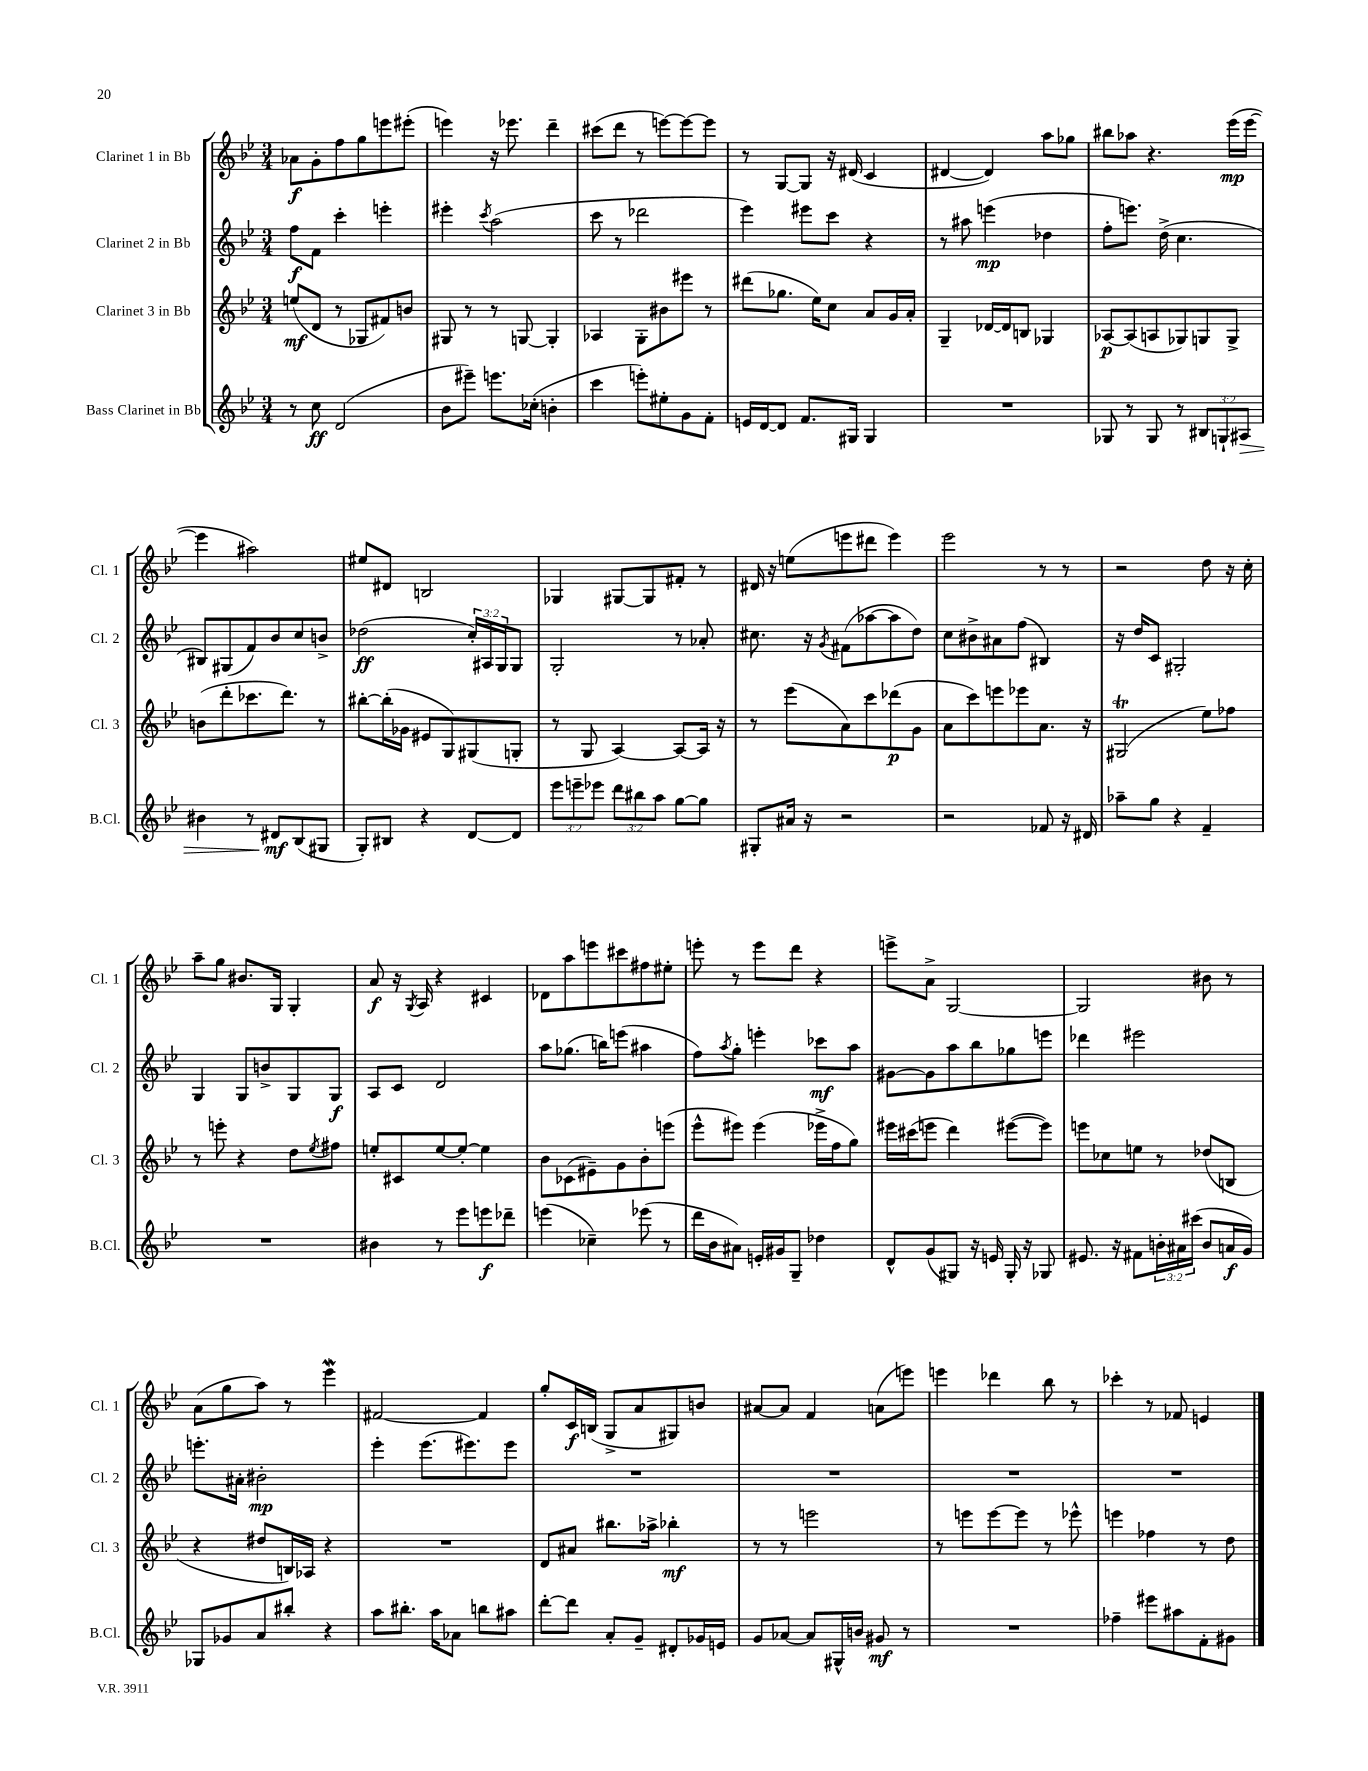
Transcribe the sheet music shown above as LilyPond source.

<<
\new StaffGroup <<
\new Staff = "s0" \with { instrumentName = "Clarinet 1 in Bb" shortInstrumentName = "Cl. 1" } {
    \clef treble \key bes \major \numericTimeSignature \time 3/4
    aes'8\f g'8-. f''8 g''8 e'''8 eis'''8-.( |
    e'''4) r16 ees'''8. d'''4-- |
    cis'''8( d'''8 r8 e'''8~) e'''8~ e'''8 |
    r8 g8~ g8 r16 dis'16( c'4 |
    dis'4~ dis'4) a''8 ges''8 |
    bis''8 aes''8 r4. ees'''16\mp( ees'''16~ |
    ees'''4 ais''2) |
    eis''8 dis'8 b2 |
    ges4 gis8~ gis8 fis'8-. r8 |
    dis'16 r16 e''8( e'''8 dis'''8 e'''4) |
    ees'''2 r8 r8 |
    r2 d''8 r16 c''16-. |
    a''8-- g''8 bis'8. g16 g4-. |
    a'8\f r16 \acciaccatura { g8 } a16 r4 cis'4 |
    des'8 a''8 e'''8 cis'''8 fis''8 eis''8-. |
    e'''8-. r8 e'''8 d'''8 r4 |
    e'''8-> a'8-> g2~ |
    g2 bis'8 r8 |
    a'8( g''8 a''8) r8 ees'''4\mordent |
    fis'2~ fis'4 |
    g''8-. c'16\f b16( g8-> a'8 gis8) b'8 |
    ais'8~ ais'8 f'4 a'8( e'''8) |
    e'''4 des'''4 bes''8 r8 |
    ces'''4-. r8 fes'8 e'4 \bar "|." |
}
\new Staff = "s1" \with { instrumentName = "Clarinet 2 in Bb" shortInstrumentName = "Cl. 2" } {
    \clef treble \key bes \major \numericTimeSignature \time 3/4 \override Staff.TupletNumber.text = #tuplet-number::calc-fraction-text
    f''8\f f'8 c'''4-. e'''4-. |
    eis'''4-. \acciaccatura { c'''8 } a''2( |
    c'''8 r8 des'''2 |
    ees'''4) eis'''8 c'''8 r4 |
    r8 ais''8 e'''4\mp( des''4 |
    f''8-. e'''8.) d''16->( c''4. |
    bis8) gis8( f'8) bes'8 c''8 b'8-> |
    des''2\ff( \tuplet 3/2 { c''16-.) ais16 g16 } g8 |
    g2-. r8 aes'8-. |
    cis''8. r16 \acciaccatura { g'8 } fis'8( aes''8~ aes''8 d''8) |
    c''8 bis'8-> ais'8 f''8( bis4) |
    r16 d''16 c'8 gis2-. |
    g4 g8 b'8-> g8 g8\f |
    a8 c'8 d'2 |
    a''8 ges''8.( b''16) e'''8( ais''4 |
    f''8) \acciaccatura { a''8 } g''8-. e'''4-. ces'''8\mf a''8 |
    gis'8~ gis'8 a''8 bes''8 ges''8 e'''8 |
    des'''4 eis'''2 |
    e'''8.-. ais'16-. bis'2-.\mp |
    ees'''4-. ees'''8.( eis'''8.) eis'''8 |
    R2. |
    R2. |
    R2. |
    R2. \bar "|." |
}
\new Staff = "s2" \with { instrumentName = "Clarinet 3 in Bb" shortInstrumentName = "Cl. 3" } {
    \clef treble \key bes \major \numericTimeSignature \time 3/4
    e''8\mf( d'8 r8 ges8 fis'8) b'8 |
    gis8 r8 r8 g8~ g4-. |
    aes4 g8-. bis'8 eis'''8 r8 |
    dis'''8( ges''8. ees''16) c''8 a'8 g'16 a'16-. |
    g4-- des'16~ des'16 b8 ges4 |
    aes8~\p aes8( a8 ges8) g8 g8-> |
    b'8( d'''8-. ces'''8. d'''8.) r8 |
    bis''8~-. bis''16-.( ges'16 eis'8 g8) gis8( g8-. |
    r8 g8 a4~) a8~ a16 r16 |
    r8 ees'''8( a'8) c'''8 des'''8\p( g'8 |
    a'8 c'''8) e'''8 ees'''8 a'8. r16 |
    gis2\trill( ees''8) fes''8 |
    r8 e'''8-. r4 d''8 \acciaccatura { ees''8 } fis''8 |
    e''8-. cis'8 e''8~ e''8~-. e''4 |
    bes'8 ces'8( eis'8--) g'8 bes'8-. e'''8( |
    ees'''8-^ eis'''8) eis'''4( ees'''16-> f''16 g''8) |
    eis'''16 cis'''16( e'''8 d'''4) eis'''8~( eis'''8) |
    e'''8 ces''8 e''8 r8 des''8( b8 |
    r4 dis''8 b16) aes16 r4 |
    R2. |
    d'8 ais'8 bis''8. aes''16-> bes''4-.\mf |
    r8 r8 e'''2 |
    r8 e'''8 e'''8~ e'''8 r8 ees'''8-^ |
    e'''4 fes''4 r8 d''8 \bar "|." |
}
\new Staff = "s3" \with { instrumentName = "Bass Clarinet in Bb" shortInstrumentName = "B.Cl." } {
    \clef treble \key bes \major \numericTimeSignature \time 3/4 \override Staff.TupletNumber.text = #tuplet-number::calc-fraction-text
    r8 c''8\ff d'2( |
    bes'8 eis'''8--) e'''8. ces''16-.( b'4-. |
    c'''4 e'''8-.) eis''8-. g'8 f'8-. |
    e'16 d'16~ d'8 f'8. gis16 gis4 |
    R2. |
    ges8 r8 ges8 r8 \tuplet 3/2 { bis8 g8-! ais8\> } |
    bis'4 r8 dis'8\mf\! bes8( gis8 |
    g8-.) bis8 r4 d'8~ d'8 |
    \tuplet 3/2 { ees'''8 e'''8-- ees'''8 } \tuplet 3/2 { d'''8 bis''8 a''8 } g''8~ g''8 |
    gis8-. ais'16 r16 r2 |
    r2 fes'8 r16 dis'16 |
    aes''8-- g''8 r4 f'4-- |
    R2. |
    bis'4 r8 ees'''8 e'''8\f des'''8-- |
    e'''4( ces''4--) ees'''8( r8 |
    d'''16 bes'16 ais'8) e'16-. gis'16 g8-- des''4 |
    d'8-^ g'8( gis8) r16 e'16 gis16-. r16 ges8 |
    eis'8. r16 fis'8 \tuplet 3/2 { b'16-. ais'16 cis'''16( } b'8 a'16\f g'16) |
    ges8 ges'8 a'8 bis''8-. r4 |
    a''8 bis''8.-. a''16 aes'8 b''8 ais''8 |
    d'''8~-. d'''8 a'8-. g'8-- dis'8-. ges'16 e'16 |
    g'8 aes'8~ aes'8 gis16-^ b'16 gis'8\mf r8 |
    R2. |
    fes''4-- eis'''8 ais''8 f'8-. gis'8 \bar "|." |
}
>>
>>
\layout { \context { \Score \remove "Bar_number_engraver" } }
